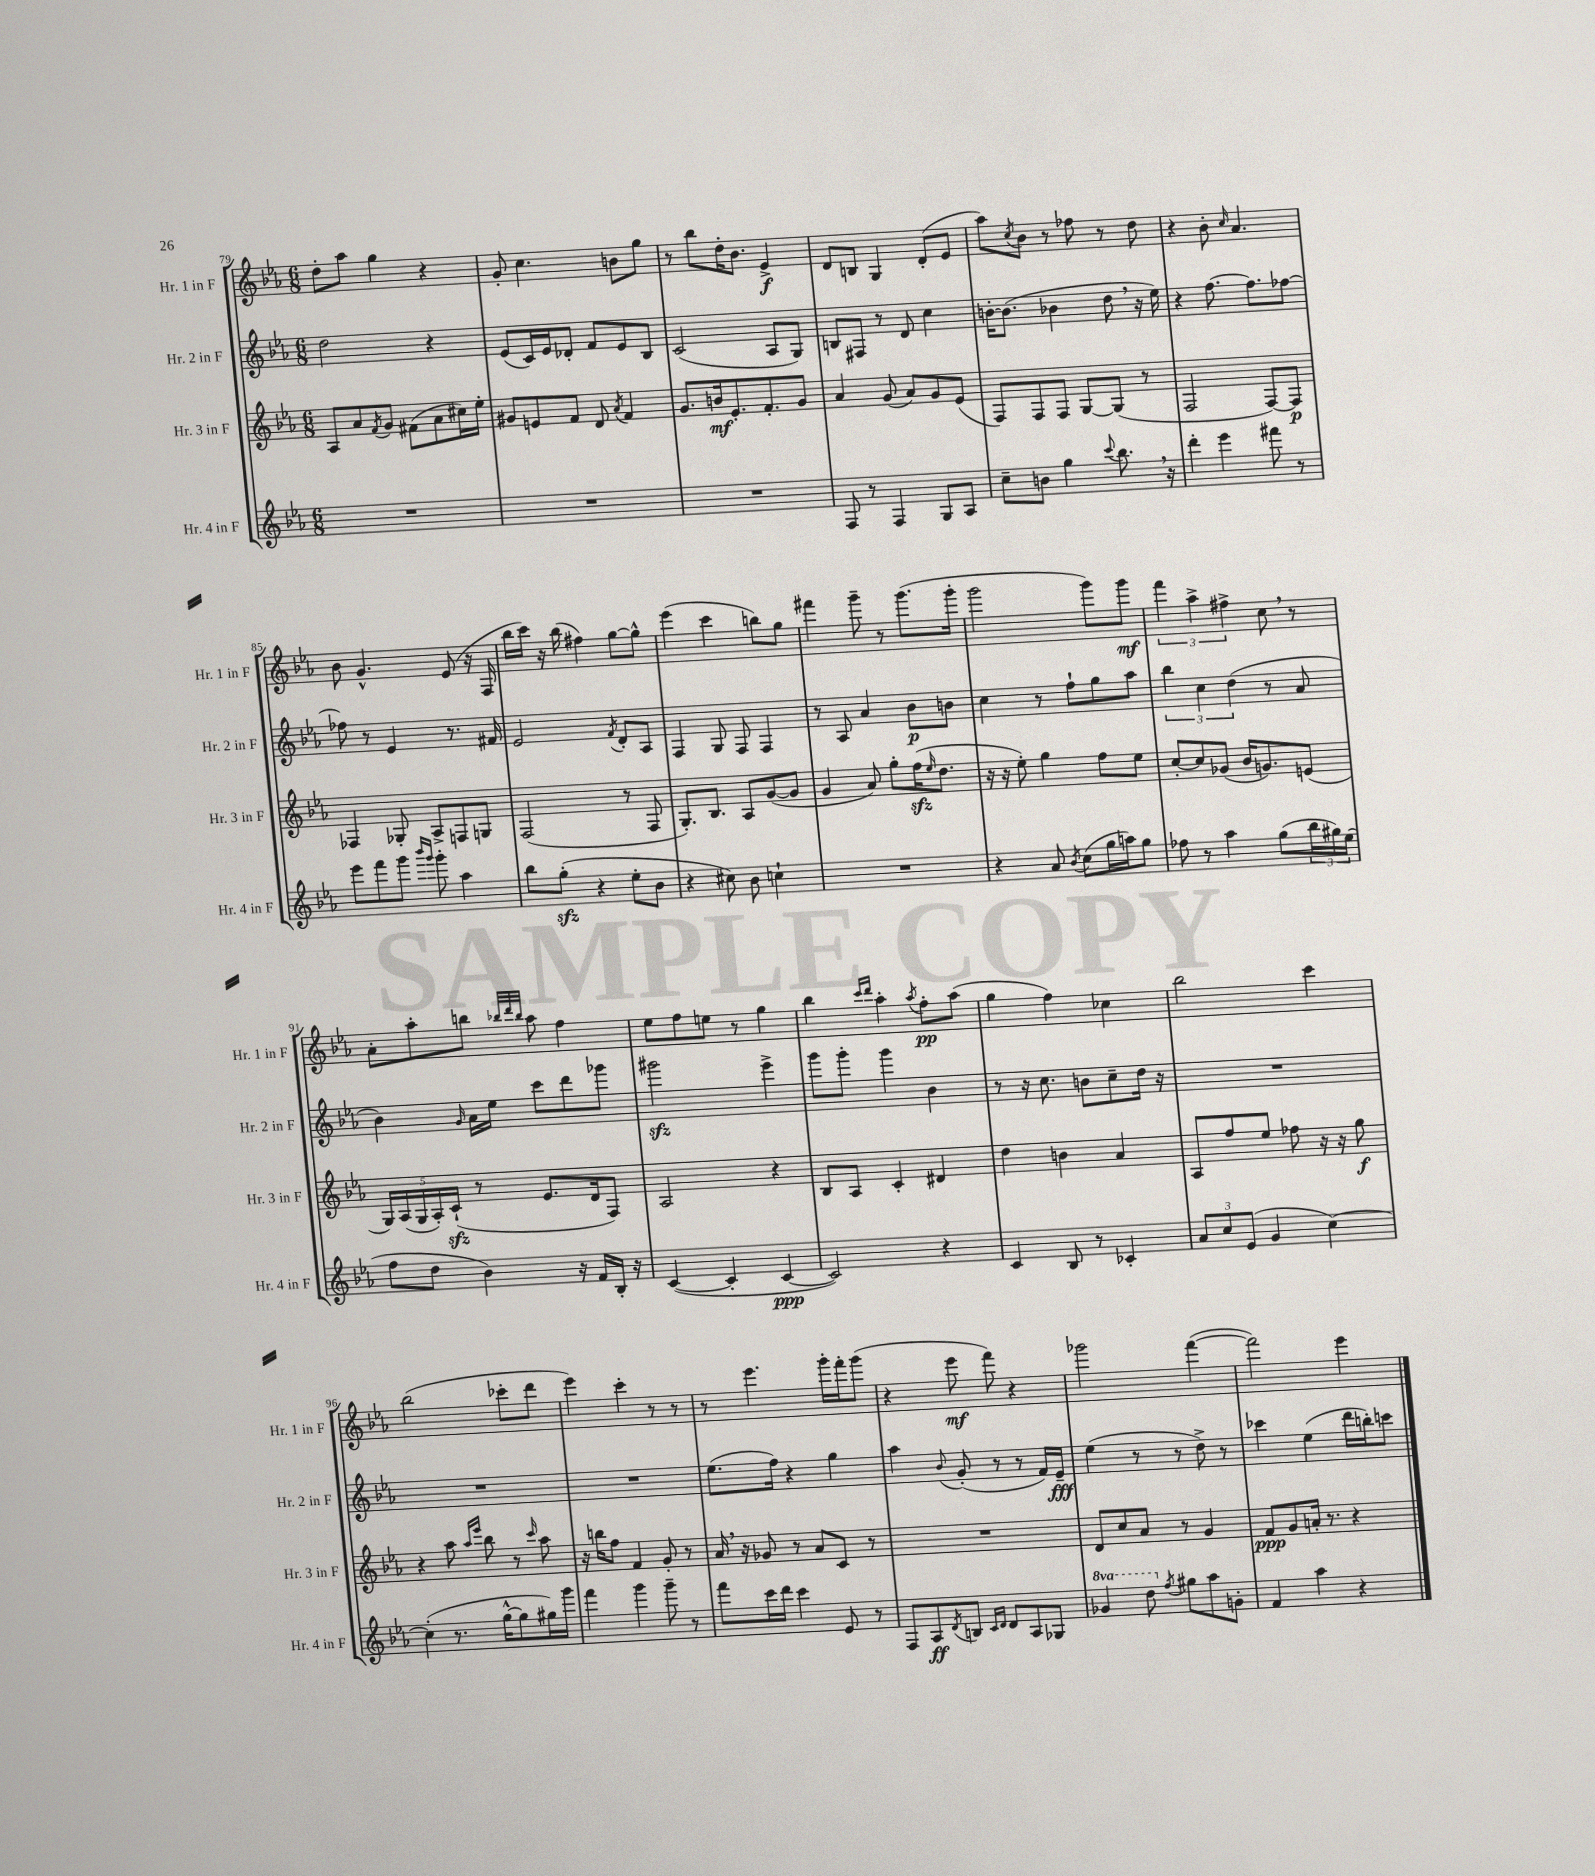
<<
\new StaffGroup <<
\new Staff = "s0" \with { instrumentName = "Hr. 1 in F" shortInstrumentName = "Hr. 1 in F" } {
    \clef treble \key ees \major \numericTimeSignature \time 6/8
    d''8-. aes''8 g''4 r4 |
    g'8-. c''4. b'8 g''8 |
    r8 bes''8 d''16-. bes'8. ees'4->\f |
    d'8 b8 g4 d'8-.( ees'8 |
    aes''8) \acciaccatura { c''8 } bes'8 r8 fes''8 r8 d''8 |
    r4 bes'8-. \grace { c''16 } aes'4. |
    bes'8 g'4.-^ ees'8( r16 f16 |
    bes''16 c'''16) r16 bes''16( fis''4) g''8~ g''8-^ |
    ees'''4( c'''4 b''8) g''8 |
    fis'''4 g'''8-- r8 g'''8.( g'''16-. |
    g'''2 g'''8) g'''8\mf |
    \tuplet 3/2 { f'''4 aes''4-> fis''4-> } c''8 \breathe r8 |
    aes'8-. aes''8-. b''8 \grace { bes''32 d'''32 bes''32 } aes''8 f''4 |
    ees''8 f''8 e''8 r8 g''4 |
    bes''4 \grace { c'''16 d'''16 } aes''4-. \acciaccatura { aes''8 } f''8-.\pp aes''8( |
    g''4 f''4) ces''4 |
    bes''2 c'''4 |
    bes''2( ces'''8-. d'''8 |
    ees'''4) c'''4-. r8 r8 |
    r8 ees'''4. g'''16-. f'''16-. g'''8( |
    r4 ees'''8\mf f'''8) r4 |
    ges'''2 f'''4~( |
    f'''2) ees'''4 \bar "|." |
}
\new Staff = "s1" \with { instrumentName = "Hr. 2 in F" shortInstrumentName = "Hr. 2 in F" } {
    \clef treble \key ees \major \numericTimeSignature \time 6/8
    d''2 r4 |
    ees'8( c'16) ees'16 des'8-. f'8 ees'8 bes8 |
    c'2( aes8 g8) |
    b8 fis8 r8 d'8 c''4 |
    b'16~-. b'8.( bes'4 d''8 \breathe r16 ees''16) |
    r4 f''8.~ f''8. fes''8~ |
    fes''8 r8 ees'4 r8. fis'16 |
    ees'2 \acciaccatura { f'8 } d'8-. aes8 |
    f4 g8 f8 f4 |
    r8 aes8 aes'4 bes'8\p b'8 |
    c''4 r8 f''8-! g''8 aes''8 |
    \tuplet 3/2 { bes''4 c''4 d''4( } r8 aes'8 |
    bes'4) \grace { g'16 } aes'16 ees''16 c'''8 d'''8 ges'''8 |
    gis'''2\sfz ees'''4-> |
    g'''8 g'''8-. g'''4 bes'4 |
    r8 r16 c''8. b'8 c''8-- d''16 r16 |
    R2. |
    R2. |
    R2. |
    ees''8.( f''16) r4 g''4 |
    aes''4 \appoggiatura { bes'8 } g'8-.( r8 r8 f'16) ees'16--\fff |
    ees''4( r8 r8 d''8->) r8 |
    ces'''4 ees''4( d'''16 b''16-.) c'''8 \bar "|." |
}
\new Staff = "s2" \with { instrumentName = "Hr. 3 in F" shortInstrumentName = "Hr. 3 in F" } {
    \clef treble \key ees \major \numericTimeSignature \time 6/8
    aes8 aes'8 \acciaccatura { f'8 } g'8 fis'8( aes'8 cis''16) ees''16-. |
    gis'8 e'8 f'8 d'8 \acciaccatura { aes'8 } f'4 |
    g'8. b'16\mf ees'8.-. f'8.-. g'8 |
    aes'4 g'8( aes'8) g'8 ees'8( |
    f8) f8 f8 g8~ g8( r8 |
    f2 f8~) f8\p |
    fes4 ges8-. aes8-> f8 g8 |
    f2( r8 f8 |
    g8.-.) bes8. aes8 g'8~( g'8 |
    g'4 aes'8) g''8-. f''16\sfz( \grace { ees''16 } d''8. |
    r16 r16 ees''8-.) g''4 f''8 ees''8 |
    c''8~-. c''8 ges'8( bes'16 g'8.) e'8( |
    \tuplet 5/4 { g16) aes16( g16 aes16-.) c'16-!\sfz( } r8 ees'8. d'16 f8) |
    aes2 r4 |
    bes8 aes8 c'4-. dis'4 |
    d''4 b'4 aes'4 |
    aes8 f''8 ees''8 fes''8 r16 r16 g''8\f |
    r4 aes''8 \grace { aes''16 ees'''16 } bes''8 r8 \grace { c'''16 } aes''8 |
    r16 b''16 f''8 f'4 g'8-. r8 |
    aes'16 \breathe r16 ges'8 r8 aes'8 c'8 r8 |
    R2. |
    d'8 c''8 aes'8 r8 g'4 |
    f'8\ppp g'8 a'16-. r8. r4 \bar "|." |
}
\new Staff = "s3" \with { instrumentName = "Hr. 4 in F" shortInstrumentName = "Hr. 4 in F" } {
    \clef treble \key ees \major \numericTimeSignature \time 6/8 \set Staff.ottavationMarkups = #ottavation-simple-ordinals
    R2. |
    R2. |
    R2. |
    f8 r8 f4 g8 aes8 |
    c''8-- b'8 g''4 \appoggiatura { c'''8 } bes''8. \breathe r16 |
    d'''4-. ees'''4 fis'''8 r8 |
    ees'''8 f'''8 g'''8 \grace { bes'''16 g'''16 } g'''8-. aes''4 |
    bes''8 g''8-.\sfz( r4 ees''8-. bes'8 |
    r4 cis''8) bes'8 c''4-! |
    R2. |
    r4 aes'8 \acciaccatura { bes'8 } c''8( g''16 a''16) g''8 |
    fes''8 r8 aes''4 g''8( \tuplet 3/2 { bes''16 gis''16) ees''16( } |
    f''8 d''8 bes'4) r16 f'16 bes16-. r16 |
    c'4~( c'4-. c'4~\ppp |
    c'2) r4 |
    c'4 bes8 r8 ces'4-. |
    \tuplet 3/2 { aes'8 c''8 ees'8( } g'4 c''4~) |
    c''4-.( r8. g''16~-^ g''8 gis''16) g'''16 |
    f'''4 g'''4 g'''8-- r8 |
    f'''8 c'''16 d'''16 c'''4 ees'8 r8 |
    f8 aes8\ff \acciaccatura { d'8 } b8 \grace { c'16 d'16 } d'8 aes8 ges8 |
    \ottava #1 ges''4 d'''8 \ottava #0 \acciaccatura { f''8 } gis''8 aes''8 g'!8-. |
    f'4 aes''4 r4 \bar "|." |
}
>>
>>
\layout { \context { \Score currentBarNumber = #79 } }
